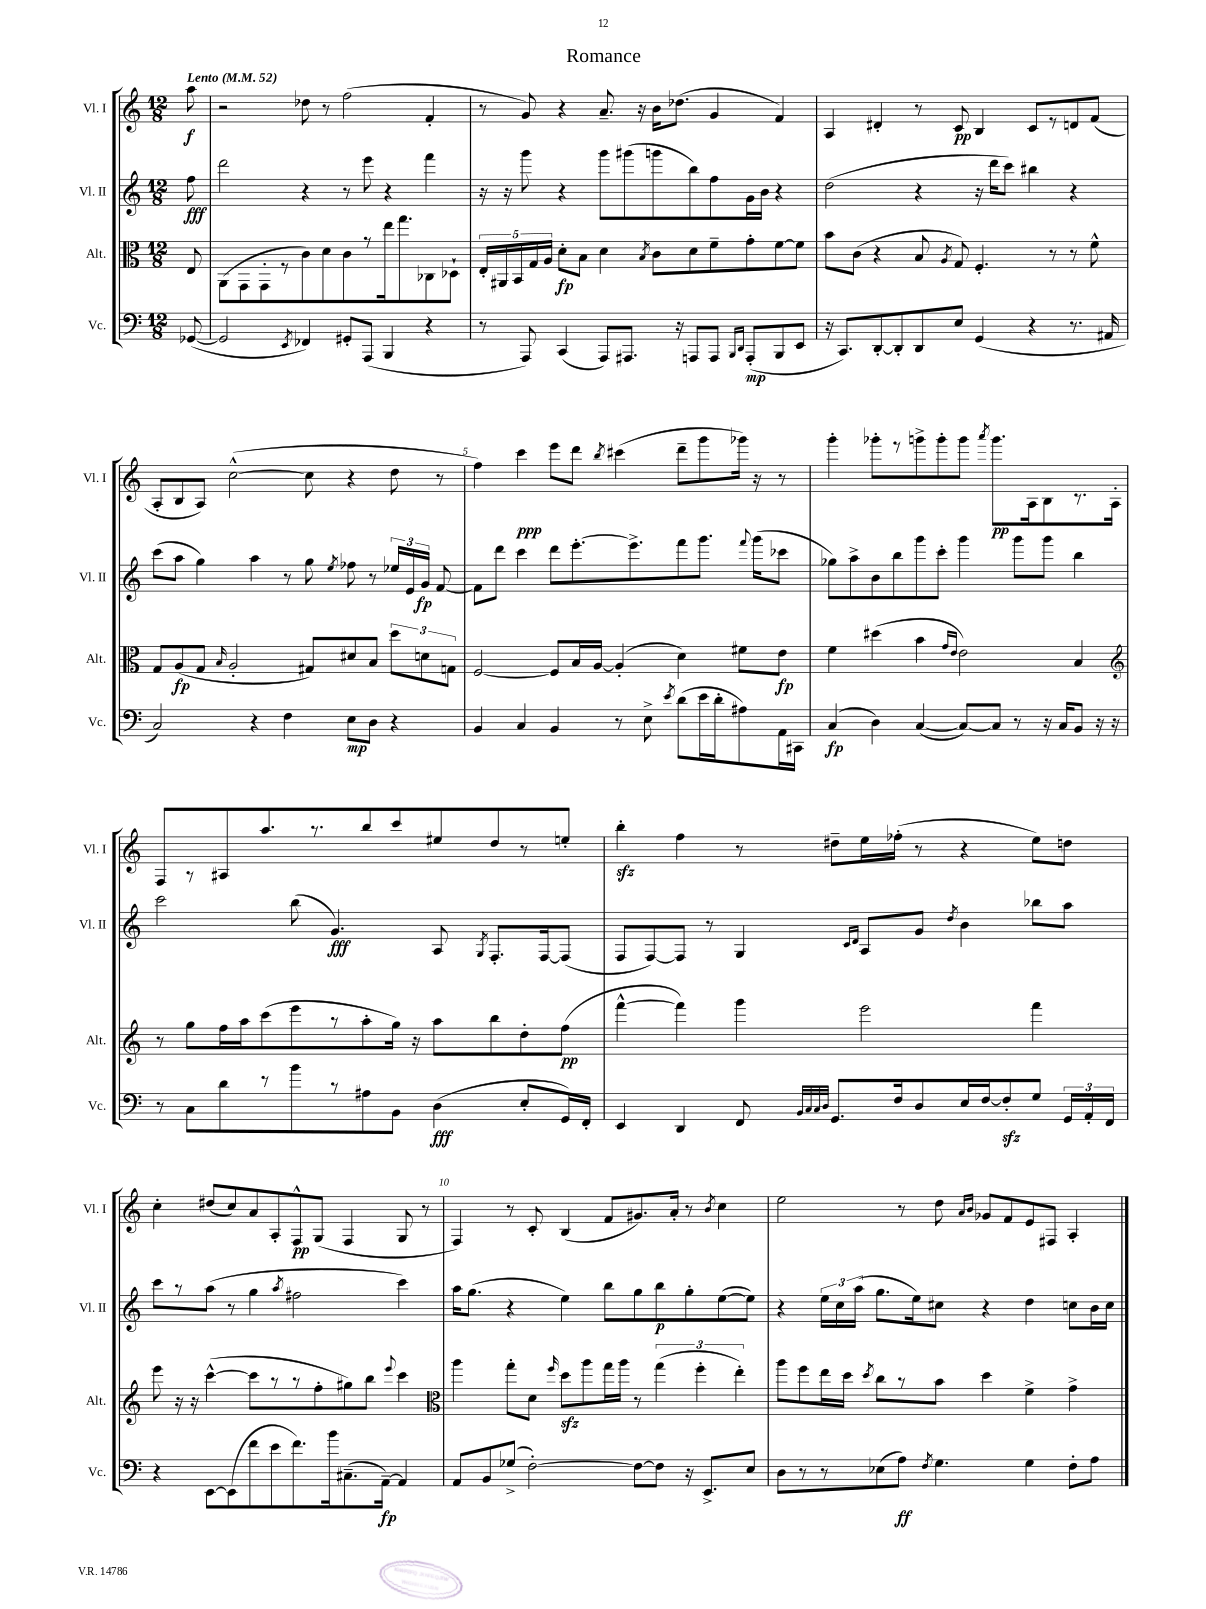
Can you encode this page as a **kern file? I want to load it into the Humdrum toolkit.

**kern	**kern	**kern	**kern
*staff4	*staff3	*staff2	*staff1
*clefF4	*clefC3	*clefG2	*clefG2
*k[]	*k[]	*k[]	*k[]
*M12/8	*M12/8	*M12/8	*M12/8
*MM52	*MM52	*MM52	*MM52
([8GG-	8E	8ff	8aa
=	=	=	=
2GG-]	(8AA	2ddd	2r
.	8GG	.	.
.	8GG'	.	.
.	8r	.	.
8qEE	.	.	.
4FF-)	8c)	4r	8dd-
.	8d	.	8r
8GG#'	8c	8r	(2ff
(8AAA	8r	8eee	.
4BBB	16ee	4r	.
.	8.gg	.	.
4r	8C-	4fff	4f'
.	8D-`	.	.
=	=	=	=
8r	20E'	16r	8r
.	20AA#	.	.
.	.	16r	.
.	20BB	.	.
8AAA)	.	8ggg	8g)
.	20G	.	.
.	20A	.	.
(4CC	8d'	4r	4r
.	8B	.	.
8AAA)	4d	8ggg	8.a~
8.AAA#	.	(8ggg#	.
.	.	.	16r
.	8qB	.	.
.	8c	8ggg	16b
16r	.	.	(8.dd-
8AAA	8d	8bb)	.
8AAA	8f~	8ff	4g
16qqBBB	.	.	.
16qqDD	.	.	.
(8AAA'	8g'	16g	.
.	.	16b	.
8BBB	[8f	4r	4f)
8EE	8f]	.	.
=	=	=	=
16r	8b	(2dd	4A
8.CC)	.	.	.
.	(8c	.	.
[8DD'	4r	.	4d#'
8DD']	.	.	.
8DD	8B	4r	8r
.	8qA	.	.
8E	8G)	.	8c
(4GG	4.F'	16r	4B
.	.	16ddd	.
.	.	8ccc)	.
4r	.	4bb#	8c
.	8r	.	8r
8.r	8r	4r	8d
.	8f^^	.	(8f
16AA#	.	.	.
=	=	=	=
2C)	8G	(8ccc	8A'
.	(8A	8aa	8B
.	8G	4gg)	8A)
.	16qqB	.	.
.	2A'	.	([2cc^^
4r	.	4aa	.
4F	.	8r	.
.	8G#)	8gg	8cc]
.	.	8qee	.
8E	8d#	8ff-	4r
8D	8B	8r	.
4r	12dd	24ee-	8dd
.	.	24e	.
.	12d	24g	.
.	.	[8f	8r
.	12G	.	.
=	=	=	=
4BB	[2F	8f]	4ff)
.	.	8ddd	.
4C	.	4ccc	4ccc
4BB	8F]	8ddd	8eee
.	16B	[8.eee'	8ddd
.	[16A	.	.
.	.	.	8qbb
8r	(4A']	.	(4ccc#
.	.	8.eee^]	.
8E^	.	.	.
8qe	.	.	.
(8d	4d)	8fff	8ddd~
16e	.	8.ggg	8ggg
16d'	.	.	.
8A#)	8f#	.	16ggg-)
.	.	8qqfff	.
.	.	(16ggg	16r
16AA	8e	8ccc-	8r
16CC#	.	.	.
=	=	=	=
(4C	4f	8gg-)	4ggg'
.	.	8aa^	.
4D)	(4dd#	8b	8ggg-'
.	.	8bb	8r
([4C	4b	8ggg	8ggg^
.	.	8ccc'	8ggg'
.	16qqg	.	.
.	16qqe	.	.
8C_)	2e)	4ggg	8ggg
.	.	.	8qaaa
8C]	.	.	8.ggg
8r	.	8ggg	.
.	.	.	16A
16r	.	8ggg	8B
16C	.	.	.
8BB	4B	4bb	8.r
16r	.	.	.
16r	.	.	16A'
=	=	=	=
*	*clefG2	*	*
8r	8r	2ccc	8F
8C	8gg	.	8r
8d	16ff	.	8A#
.	16aa	.	.
8r	(8ccc	.	8.aa
8b	8eee	(8bb	.
.	.	.	8.r
8r	8r	4.g)	.
8A#	8aa'	.	8bb
8BB	16gg)	.	8ccc
.	16r	.	.
(4D	8aa	8A	8ee#
.	.	8qG	.
.	8bb	8.F'	8dd
8E'	8dd'	.	8r
.	.	[16F	.
16GG)	(8ff	(8F]	8ee'
16FF'	.	.	.
=	=	=	=
4EE	[4fff^^	8F	4bb'
.	.	[8F)	.
4DD	4fff])	8F]	4ff
.	.	8r	.
8FF	4ggg	4G	8r
32qqBB	.	.	.
32qqC	.	.	.
32qqC	.	.	.
32qqD	.	.	.
8.GG	.	.	8dd#~
.	.	16qqc	.
.	.	16qqd	.
.	2eee	8A	16ee
16F	.	.	(16ff-'
8D	.	8g	8r
.	.	8qdd	.
16E	.	4b	4r
[16F	.	.	.
8F']	.	.	.
8G	4fff	8bb-	8ee)
24GG	.	8aa	8dd
24AA'	.	.	.
24FF	.	.	.
=	=	=	=
4r	8eee	8ccc	4cc'
.	16r	8r	.
.	16r	.	.
[8EE	([4ccc^^	(8aa	(8dd#
(8EE]	.	8r	8cc)
8f	8ccc]	4gg	8a
8e	8r	.	8A'
.	.	8qaa	.
8.f)	8r	2ff#	8F^^
.	8ff'	.	(8G
16b	.	.	.
(8.C#~	8gg#)	.	4F
.	8bb	.	.
[16AA~)	.	.	.
.	8qqeee	.	.
4AA]	4ccc	4ccc)	8G
.	.	.	8r
=	=	=	=
*	*clefC3	*	*
8AA	4aa	16aa	4F)
.	.	(8.gg	.
8BB	.	.	.
(8G-^	8gg'	4r	8r
[2F')	8d	.	8c'
.	16qqff	.	.
.	8dd	4ee)	(4B
.	8aa	.	.
.	16gg	8bb	8f
.	16aa	.	.
8F_	8r	8gg	8.g#)
8F]	(6gg	8bb	.
.	.	.	16a'
16r	.	8gg'	8r
.	6ff'	.	.
8.EE^	.	.	.
.	.	.	8qb
.	.	([8ee	4cc
.	6ee')	.	.
8E	.	8ee])	.
=	=	=	=
8D	8aa	4r	2ee
8r	8ff	.	.
8r	16ee	24ee	.
.	.	24cc	.
.	16dd	.	.
.	.	(24aa	.
.	8qdd	.	.
(8E-	8cc	8.gg	.
8A)	8r	.	8r
.	.	16ee)	.
8qF	.	.	.
4.G	8b	8cc#	8dd
.	.	.	16qqa
.	.	.	16qqb
.	4dd	4r	8g-
.	.	.	8f
4G	4f^	4dd	8e
.	.	.	8F#
8F'	4g^	8cc	4A'
8A	.	16b	.
.	.	16cc	.
==	==	==	==
*-	*-	*-	*-
